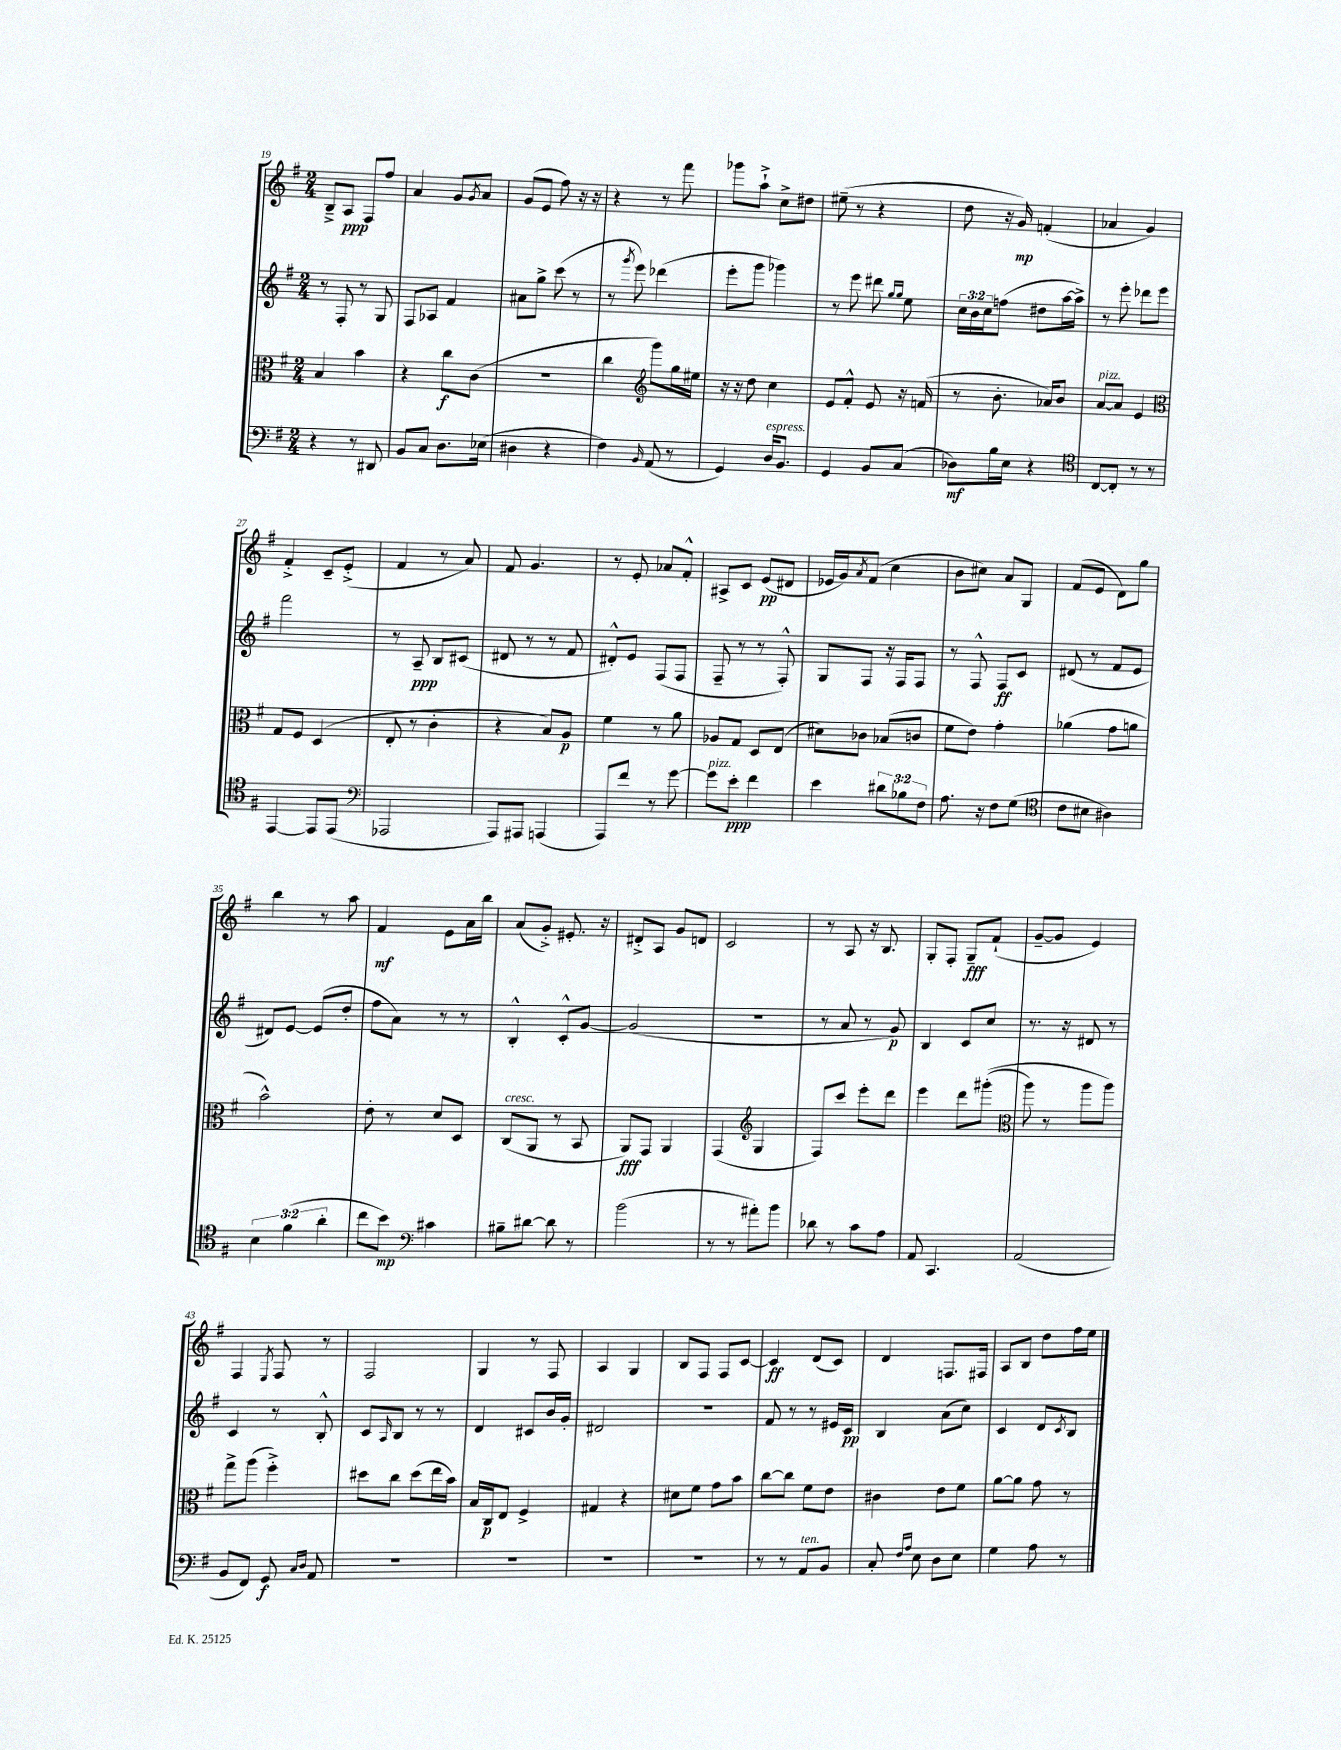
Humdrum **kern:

**kern	**kern	**kern	**kern
*staff4	*staff3	*staff2	*staff1
*clefF4	*clefC3	*clefG2	*clefG2
*k[f#]	*k[f#]	*k[f#]	*k[f#]
*M2/4	*M2/4	*M2/4	*M2/4
4r	4B	8r	8B~^
.	.	8F#'	8A
8r	4b	8r	8F#
8DD#	.	8G	8ff#
=	=	=	=
8BB	4r	8F#	4a
8C	.	8A-	.
8.D	8cc	4f#	8g
.	.	.	8qg
.	(8c	.	8a
(16E-	.	.	.
=	=	=	=
4D#	2r	8a#	(8g
.	.	8gg^	8e
4r	.	(8ccc	8ff#)
.	.	8r	16r
.	.	.	16r
=	=	=	=
4F#)	4cc	8r	4r
.	.	8qggg	.
.	.	8eee)	.
*	*clefG2	*	*
16qqBB	.	.	.
(8AA	8ggg)	(4ddd-	8r
8r	16gg	.	8fff#
.	16ee#	.	.
=	=	=	=
4GG)	16r	8eee'	8ggg-
.	16r	.	.
.	8dd	8ggg	8aa`^
16D	4cc	4ggg-)	8cc^
8.BB	.	.	.
.	.	.	8dd#
=	=	=	=
4GG	8e	8r	(8ee#~
.	8f#'^^	8eee	8r
8BB	8e	8ddd#	4r
.	.	16qqgg	.
.	.	16qqgg	.
(8C	16r	8ee	.
.	(16f	.	.
=	=	=	=
8D-)	8r	24cc	8dd
.	.	24b	.
.	.	24cc	.
16B	8.b'	(8ff	16r
16E	.	.	16g)
4r	.	8dd#	(4f'
.	16a-)	.	.
.	8b	[16aa	.
.	.	16aa^])	.
=	=	=	=
*clefC4	*	*	*
[8C	[8a	8r	4a-
8C']	8a]	8eee'	.
8r	4e	8ddd-	4g)
8r	.	8eee	.
=	=	=	=
*	*clefC3	*	*
[4EE	8G	2fff#	4f#'^
.	8F#	.	.
8EE]	(4D	.	8c~
(8EE	.	.	(8e'^
=	=	=	=
*clefF4	*	*	*
2AAA-	8E'	8r	4f#
.	8r	8A~	.
.	4c'	8B	8r
.	.	(8c#	8a)
=	=	=	=
8AAA)	4r	8d#	8f#
8AAA#	.	8r	4.g
(4AAA	8B)	8r	.
.	8A	8f#	.
=	=	=	=
8AAA)	4f#	8d#'^^)	8r
8f#	.	8e	8e'
8r	8r	(8F#	8a-
[8g	8a	8F#	8f#'^^
=	=	=	=
8g]	8A-	8F#~	8A#^
8e'	8G	8r	8c
4f#	8D	8r	(8e
.	(8E	8F#'^^)	8d#
=	=	=	=
4e	8d#)	8G	16e-
.	.	.	16g)
.	.	.	8qa
.	8c-	8F#	(8f#
12d#	(8B-	16r	4cc
.	.	16F#	.
12B-	.	.	.
.	8c	8F#	.
12F#	.	.	.
=	=	=	=
8.A	8f#	8r	8b
.	8e)	8F#^^	8cc#)
16r	.	.	.
8F#	4g'	8F#	8a
(8G	.	8c	8G
=	=	=	=
*clefC4	*	*	*
8c	(4a-	(8d#	(8f#
8B#	.	8r	8e
4A#)	8g	8f#	8d)
.	8a	8e	8gg
=	=	=	=
6B	2b^^)	8d#)	4bb
.	.	[8e	.
(6f#	.	.	.
.	.	(8e]	8r
6a'	.	.	.
.	.	8dd'	8aa
=	=	=	=
8cc	8e'	8ff#	4f#
8b)	8r	8a)	.
*clefF4	*	*	*
4c#	8d	8r	8e
.	8D	8r	16a
.	.	.	16bb
=	=	=	=
8B#~	(8C	4B'^^	(8a
[8d#	8AA	.	8g'^)
8d#]	8r	8c'^^	8.e#'
8r	8BB	[8g	.
.	.	.	16r
=	=	=	=
(2b	8AA)	(2g]	8d#'^
.	8GG	.	8A
.	4AA	.	8g
.	.	.	8d
=	=	=	=
8r	(4GG	2r	2c
8r	.	.	.
*	*clefG2	*	*
8a#')	4G	.	.
8b	.	.	.
=	=	=	=
8d-	8F#)	8r	8r
8r	8ccc	8a	8A
8c	8eee'	8r	16r
.	.	.	8.B
8A	8ddd	8g)	.
=	=	=	=
8AA	4eee	4B	8G'
4.CC	.	.	8F#'
.	8ddd	8c	8G~
.	&((8ggg#'	8cc	(8f#`
=	=	=	=
*	*clefC3	*	*
(2AA	8aa)	8.r	[8g~
.	8r	.	8g]
.	.	16r	.
.	8aa	8d#	4e)
.	8aa&)	8r	.
=	=	=	=
8BB	8gg^	4c	4F#
8FF#)	(8aa	.	.
.	.	.	8qE
8GG	4ff#'^)	8r	8F#
16qqC	.	.	.
16qqD	.	.	.
8AA	.	8B'^^	8r
=	=	=	=
2r	8dd#	8c	2F#
.	.	16qqA	.
.	8cc	8B	.
.	(8dd#	8r	.
.	16ee	8r	.
.	16b)	.	.
=	=	=	=
2r	16B	4d	4G
.	16C	.	.
.	8E	.	.
.	4F#^	8c#	8r
.	.	16b	8F#
.	.	16g'	.
=	=	=	=
2r	4G#	2d#	4A
.	4r	.	4G
=	=	=	=
2r	8d#	2r	8B
.	8f#	.	8F#
.	8g	.	8F#
.	8b	.	[8c
=	=	=	=
8r	[8cc	8f#	4c]
8r	8cc]	8r	.
8AA	8f#	8r	(8d
8BB	8e	16e#	8c)
.	.	16c	.
=	=	=	=
8C'	4c#	4B	4d
16qqF#	.	.	.
16qqA	.	.	.
8E	.	.	.
8D	8e	(8a	8.F
8E	8f#	8cc)	.
.	.	.	16F#
=	=	=	=
4G	[8a	4c	8A
.	8a]	.	8B
8A	8g	8d	8dd
.	.	8qc	.
8r	8r	8B	16ff#
.	.	.	16ee
==	==	==	==
*-	*-	*-	*-
